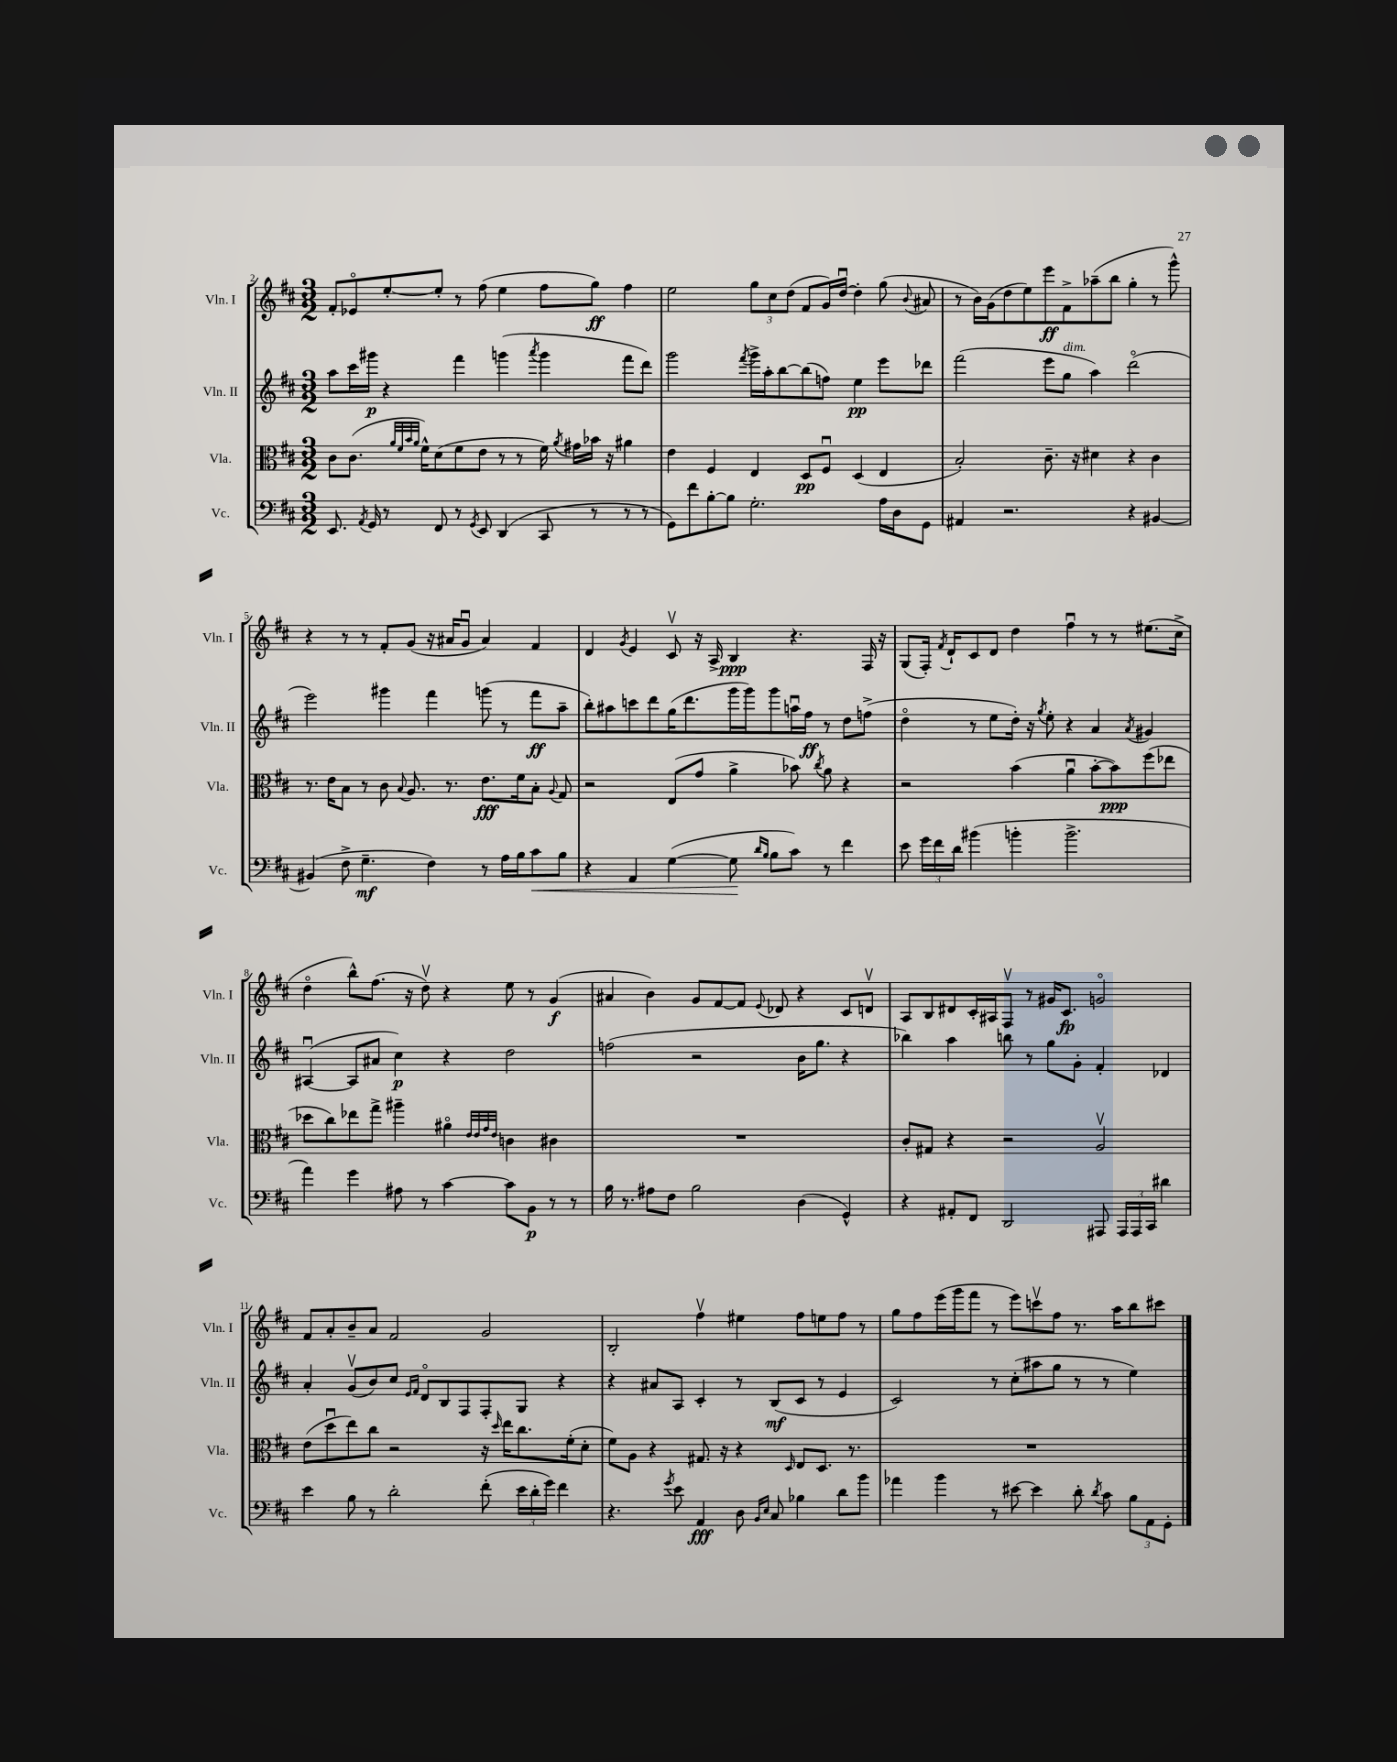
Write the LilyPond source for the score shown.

<<
\new StaffGroup <<
\new Staff = "s0" \with { instrumentName = "Vln. I" shortInstrumentName = "Vln. I" } {
    \clef treble \key d \major \numericTimeSignature \time 3/2
    \autoBeamOff fis'8[-. ees'8\flageolet e''8~-. e''8]-. r8 fis''8( e''4 fis''8[ g''8]\ff) fis''4 |
    e''2 \tuplet 3/2 { g''8[ cis''8 d''8]( } fis'8[ g'16) d''16]~\downbow d''4-. g''8( \appoggiatura { b'8 } ais'8 |
    r8 b'16[) g'16( d''8 e''8) e'''8\ff fis'8-> aes''8--( b''8] g''4-. r8 g'''8-^) |
    r4 r8 r8 fis'8[-. g'8]( r16 ais'16[ g'8]\downbow ais'4) fis'4 |
    d'4 \acciaccatura { g'8 } e'4 cis'8\upbow r16 a16-> b4\ppp r4. fis16 r16 |
    g8[( fis16]-.) \acciaccatura { fis'8 } d'16[-! cis'8 d'8] d''4 fis''4\downbow r8 r8 eis''8.[( cis''16]-> |
    d''4\flageolet b''8[-^) fis''8.]( r16 d''8\upbow) r4 e''8 r8 g'4\f( |
    ais'4 b'4) g'8[ fis'8~ fis'8] \appoggiatura { e'8 } des'8 r4 cis'8[ d'8]\upbow |
    a8[ b8 dis'8 cis'16-. ais16 fis8]\upbow r8 gis'16[ cis'8.]\fp g'2\flageolet |
    fis'8[ a'8-. b'8-- a'8] fis'2 g'2 |
    b2-. fis''4\upbow eis''4 fis''8[ e''8 fis''8] r8 |
    g''8[ fis''8 e'''16( g'''16 fis'''8] r8 e'''8[) c'''8\upbow fis''8] r8. a''16[ b''8 cis'''8] \bar "|." |
}
\new Staff = "s1" \with { instrumentName = "Vln. II" shortInstrumentName = "Vln. II" } {
    \clef treble \key d \major \numericTimeSignature \time 3/2
    \autoBeamOff a''8[ cis'''16 gis'''16]\p r4 fis'''4 g'''4( \acciaccatura { a'''8 } g'''4 fis'''8[ d'''8]) |
    g'''2 \acciaccatura { fis'''8 } g'''16[-> a''16-. b''8~ b''8( f''8]) e''4\pp e'''8[ des'''8] |
    fis'''2( e'''8[ g''8]^\markup { \italic "dim." } a''4) d'''2\flageolet( |
    e'''2) gis'''4 fis'''4 g'''8( r8 fis'''8[\ff a''8]-- |
    b''8[-.) ais''8 c'''8 d'''8 g''16( d'''8. g'''16 g'''16) g'''8 a''16\downbow fis''16]\ff r8 d''8[ f''8]->( |
    d''4\flageolet r8 e''8[ d''16]-.) r16 \acciaccatura { g''8 } e''8-. r4 a'4 \acciaccatura { a'8 } gis'4 |
    ais4~\downbow( ais8[ ais'8] cis''4\p) r4 d''2 |
    f''2( r2 b'16[ g''8.] r4 |
    bes''4) a''4 b''8 r8 g''8[ g'8]-. fis'4-. des'4 |
    a'4-. g'8[\upbow( b'8) cis''8] \grace { e'16[ fis'16] } d'8[\flageolet b8 fis8 fis8-. g8] r4 |
    r4 ais'8[ a8] cis'4-. r8 b8[\mf( cis'8] r8 e'4 |
    cis'2) r8 cis''8[-.( ais''8 g''8] r8 r8 e''4) \bar "|." |
}
\new Staff = "s2" \with { instrumentName = "Vla." shortInstrumentName = "Vla." } {
    \clef alto \key d \major \numericTimeSignature \time 3/2
    \autoBeamOff cis'8[ cis'8.]( \grace { a'32[ fis'32 b'32 a'32] } fis'16[-^) d'8( fis'8 e'8] r8 r8 fis'16) \acciaccatura { a'8 } gis'16[ bes'16] r16 ais'4 |
    e'4 fis4 e4 d8[\pp fis8]\downbow d4( e4 |
    b2-.) cis'8.-- r16 dis'4 r4 cis'4 |
    r8. e'16[ b8] r8 cis'8 \appoggiatura { b8 } a8. r8. e'8.[\fff fis'16 b8]-. \appoggiatura { a8 } g8 |
    r2 e8[( g'8] a'4-> bes'8) \acciaccatura { cis''8 } a'8 r4 |
    r2 b'4( a'4\downbow b'8[~-. b'8\ppp) fis''8( ees''8] |
    des''8[ cis''8) ees''8 g''8]-> ais''4-- ais'4\flageolet \grace { e'32[ e'32 g'32 e'32] } c'4 cis'4 |
    R1. |
    cis'8[-. gis8] r4 r2 a2\upbow |
    e'8[( d''8\downbow e''8) cis''8] r2 r16 \grace { d''16 } e''16[ cis''8. fis'16-.( d'8]-. |
    fis'8[) a8] r4 gis8. r16 r4 \grace { d16 } e8[ d8.] r8. |
    R1. \bar "|." |
}
\new Staff = "s3" \with { instrumentName = "Vc." shortInstrumentName = "Vc." } {
    \clef bass \key d \major \numericTimeSignature \time 3/2
    \autoBeamOff e,8. \acciaccatura { a,8 } g,16 r8 fis,8 r8 \acciaccatura { g,8 } e,8 d,4( cis,8 r8 r8 r8 |
    g,8[) fis'8 b8~-. b8] g2.-. a16[ d16 g,8] |
    ais,4 r2. r4 bis,4~ |
    bis,4( fis8-> g4.--\mf fis4) r8 a16[ b16 cis'8\< b8] |
    r4 a,4 g4~( g8\! \grace { d'16[ b16] } b8[ cis'8]) r8 fis'4 |
    e'8 \tuplet 3/2 { g'16[ fis'16 d'16] } bis'4( b'4-. b'2.-> |
    a'4) g'4 ais8 r8 cis'4~ cis'8[ b,8]\p r8 r8 |
    b16 r8. ais8[ fis8] b2 d4( g,4-^) |
    r4 ais,8[-. fis,8] d,2 ais,,8 \tuplet 3/2 { ais,,16[ ais,,16 cis,16] } dis'4 |
    e'4 b8 r8 d'2-. fis'8-.( \tuplet 3/2 { e'16[ d'16-. g'16]) } fis'4 |
    r4. \acciaccatura { g'8 } e'8 a,4\fff d8 \grace { b,16[ e16] } cis8 bes4 d'8[ b'8] |
    aes'4 b'4 r8 eis'8~ eis'4 d'8-. \acciaccatura { d'8 } cis'8 \tuplet 3/2 { b8[ a,8 g,8]-. } \bar "|." |
}
>>
>>
\layout { \context { \Score currentBarNumber = #2 } }
